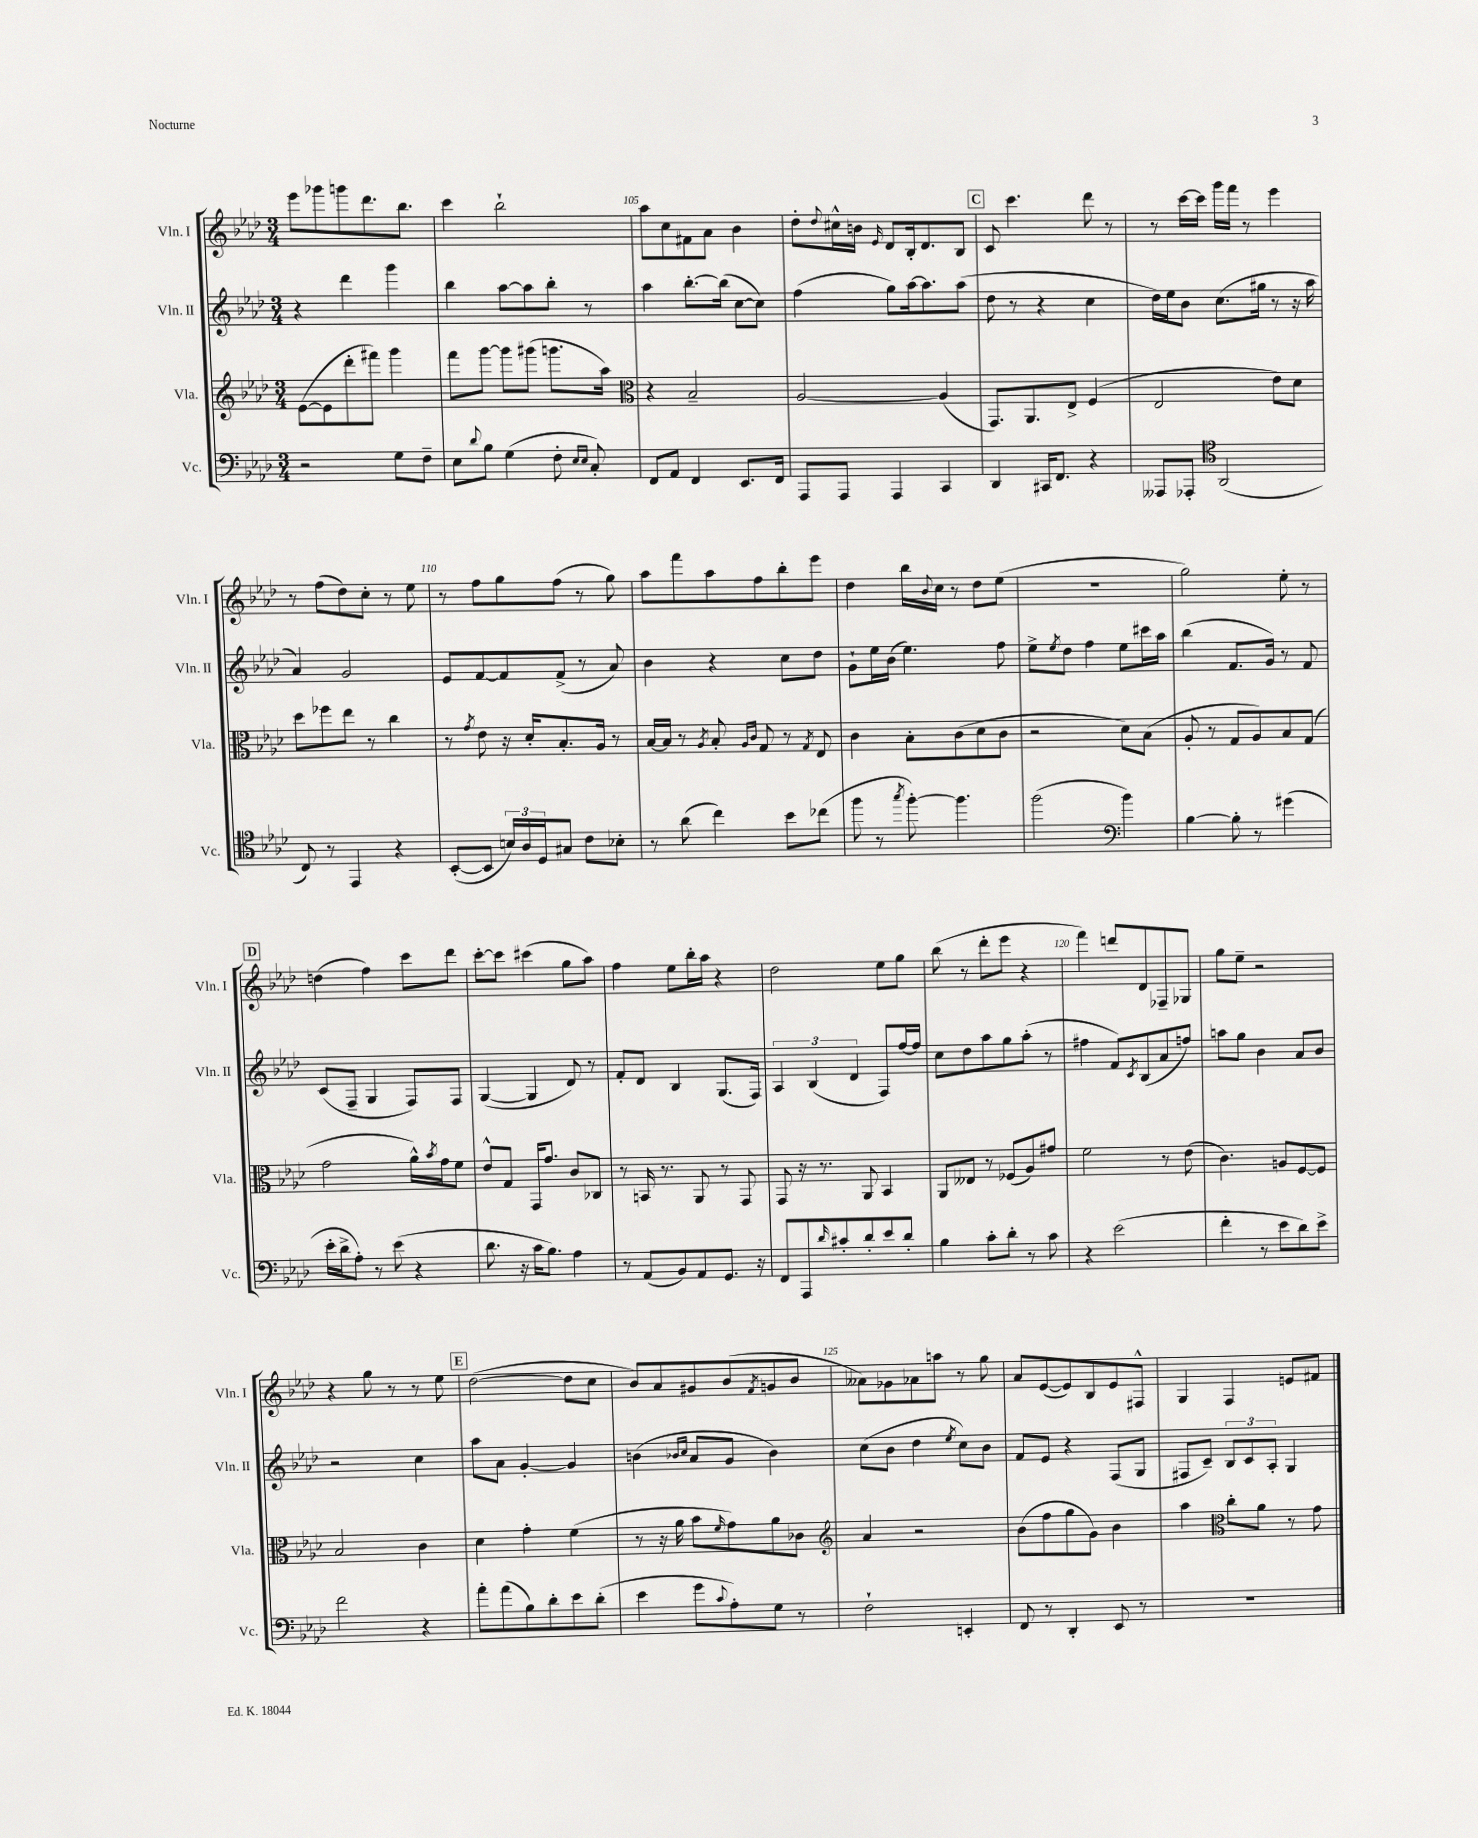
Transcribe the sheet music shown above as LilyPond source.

<<
\new StaffGroup <<
\new Staff = "s0" \with { instrumentName = "Vln. I" shortInstrumentName = "Vln. I" } {
    \clef treble \key aes \major \numericTimeSignature \time 3/4
    ees'''8 ges'''8 g'''8 des'''8. bes''8. |
    c'''4 bes''2-! |
    aes''8 c''8 fis'8 aes'8 bes'4 |
    des''8-. \appoggiatura { des''8 } cis''16-^ b'16 \grace { ees'16 } des'8 bes16-. des'8. bes8 |
    \mark \markup { \box "C" } c'8 c'''4. des'''8 r8 |
    r8 c'''16~ c'''16 g'''16 f'''16 r8 ees'''4 |
    r8 f''8( des''8) c''8-. r8 ees''8 |
    r8 f''8 g''8 f''8( r8 g''8) |
    aes''8 f'''8 aes''8 f''8 bes''8-. ees'''8 |
    des''4 bes''16 \appoggiatura { bes'8 } c''16 r8 des''8 ees''8( |
    R2. |
    g''2) ees''8-. r8 |
    \mark \markup { \box "D" } d''4( f''4) c'''8 des'''8 |
    c'''8~-. c'''8 cis'''4( g''8 aes''8) |
    f''4 ees''8 bes''16-. aes''16 r4 |
    des''2 ees''8 g''8 |
    bes''8( r8 des'''8-. ees'''8 r4 |
    f'''4) d'''8 des'8 fes8-- ges8 |
    g''8 ees''8-- r2 |
    r4 g''8 r8 r8 ees''8 |
    \mark \markup { \box "E" } des''2~( des''8 c''8 |
    bes'8) aes'8 gis'8 bes'8( \acciaccatura { f'8 } g'8 bes'8 |
    aeses'8) ges'8 aes'8 a''8 r8 g''8 |
    aes'8 ees'8~( ees'8) bes8 ees'8 fis8-^ |
    g4 f4 e'8 fis'8 \bar "|." |
}
\new Staff = "s1" \with { instrumentName = "Vln. II" shortInstrumentName = "Vln. II" } {
    \clef treble \key aes \major \numericTimeSignature \time 3/4
    r4 des'''4 g'''4 |
    bes''4 aes''8~ aes''8 bes''8-. r8 |
    aes''4 bes''8.~-. bes''16( c''8~ c''8) |
    f''4( g''8) aes''16~ aes''8. aes''8( |
    \mark \markup { \box "C" } des''8 r8 r4 c''4 |
    des''16) ees''16 bes'8 c''8.( gis''16 r8 r16 aes''16 |
    aes'4) g'2 |
    ees'8 f'8~ f'8 f'8->( r8 aes'8) |
    bes'4 r4 c''8 des''8 |
    g'8-! ees''16 bes'16( ees''4.) f''8 |
    ees''8-> \acciaccatura { ees''8 } des''8 f''4 ees''8 cis'''16 aes''16 |
    bes''4( f'8. g'16) r8 f'8 |
    \mark \markup { \box "D" } c'8( f8-- g4 f8) f8 |
    g4~( g4 des'8) r8 |
    f'8-. des'8 bes4 g8.( f16) |
    \tuplet 3/2 { aes4 bes4( des'4 } f8) f''16~ f''16 |
    c''8 des''8 aes''8 g''8 aes''8-.( r8 |
    fis''4 f'8) \acciaccatura { c'8 } bes8( aes'8 f''8) |
    a''8 g''8 bes'4 aes'8 bes'8 |
    r2 c''4 |
    \mark \markup { \box "E" } aes''8 aes'8 g'4~-. g'4 |
    b'4( \grace { bes'16 c''16 } aes'8 g'8 bes'4) |
    c''8( bes'8 des''4 \acciaccatura { ees''8 } c''8) bes'8 |
    f'8 ees'8 r4 f8( g8 |
    fis8 c'8--) \tuplet 3/2 { bes8 c'8 aes8-. } g4 \bar "|." |
}
\new Staff = "s2" \with { instrumentName = "Vla." shortInstrumentName = "Vla." } {
    \clef treble \key aes \major \numericTimeSignature \time 3/4
    ees'8~( ees'8 des'''8-. fis'''8) g'''4 |
    f'''8 g'''8~ g'''8 gis'''8( g'''8. aes''16) |
    \clef alto r4 bes2-- |
    aes2~ aes4( |
    \mark \markup { \box "C" } g,8.) aes,8. ees8-> f4( |
    ees2 ees'8) des'8 |
    des''8 fes''8 ees''8 r8 c''4 |
    r8 \acciaccatura { g'8 } ees'8 r16 des'16-. bes8.-. aes16 r8 |
    bes16~ bes16 r8 \acciaccatura { aes8 } bes8-. \grace { aes16 c'16 } g8 r8 \acciaccatura { g8 } ees8 |
    c'4 bes8-. c'8( des'8 c'8 |
    r2 des'8) bes8( |
    aes8-. r8 g8 aes8) bes8 g8( |
    \mark \markup { \box "D" } g'2 aes'16-^) \acciaccatura { bes'8 } g'16 f'8 |
    ees'8-^ g8 g,16 g'8. c'8 ces8 |
    r8 b,16 r8. aes,8 r8 g,8 |
    g,8 r16 r8. aes,8 bes,4 |
    aes,8 eeses8 r8 fes8( aes8) gis'8 |
    f'2 r8 ees'8( |
    c'4.) a8 f8~ f8 |
    bes2 c'4 |
    \mark \markup { \box "E" } des'4 g'4-. f'4( |
    r8 r16 aes'16 bes'8 \grace { f'16 } g'8) aes'8 ces'8 |
    \clef treble aes'4 r2 |
    bes'8( f''8 g''8 g'8) bes'4 |
    aes''4 \clef alto c''8-. aes'8 r8 g'8 \bar "|." |
}
\new Staff = "s3" \with { instrumentName = "Vc." shortInstrumentName = "Vc." } {
    \clef bass \key aes \major \numericTimeSignature \time 3/4
    r2 g8 f8-- |
    ees8 \appoggiatura { des'8 } bes8 g4( f8-. \grace { ees16 ees16 } c8-.) |
    f,8 aes,8 f,4 ees,8. f,16 |
    aes,,8 aes,,8 aes,,4 c,4 |
    \mark \markup { \box "C" } des,4 cis,16 f,8. r4 |
    aeses,,8 aes,,8-. \clef tenor aes,2( |
    c8) r8 ees,4 r4 |
    bes,8~-.( bes,8 \tuplet 3/2 { b16) aes16 des16 } gis8 c'8 bes8-. |
    r8 aes'8( c''4) bes'8 ces''8( |
    f''8 r8 \acciaccatura { g''8 } f''8~-.) f''4. |
    f''2( \clef bass bes'4) |
    bes4~ bes8-. r8 gis'4( |
    \mark \markup { \box "D" } ees'16-. des'16-> aes8-.) r8 ees'8( r4 |
    des'8. r16 c'16 bes8.) aes4 |
    r8 aes,8( bes,8) aes,8 g,8. r16 |
    f,8 aes,,8 \grace { des'16 } cis'8-. des'8-. ees'8 des'8-. |
    bes4 c'8-. des'8-. r8 c'8 |
    r4 ees'2( |
    f'4-. r8 ees'8 des'8) ees'8-> |
    f'2 r4 |
    \mark \markup { \box "E" } aes'8-. aes'8( bes8) des'8-. ees'8 des'8-.( |
    ees'4 g'8 \appoggiatura { c'8 } aes8-.) g8 r8 |
    f2-! e,4-. |
    f,8 r8 des,4-. ees,8 r8 |
    R2. \bar "|." |
}
>>
>>
\layout { \context { \Score currentBarNumber = #103 \override BarNumber.break-visibility = ##(#f #t #t) barNumberVisibility = #(every-nth-bar-number-visible 5) } }
